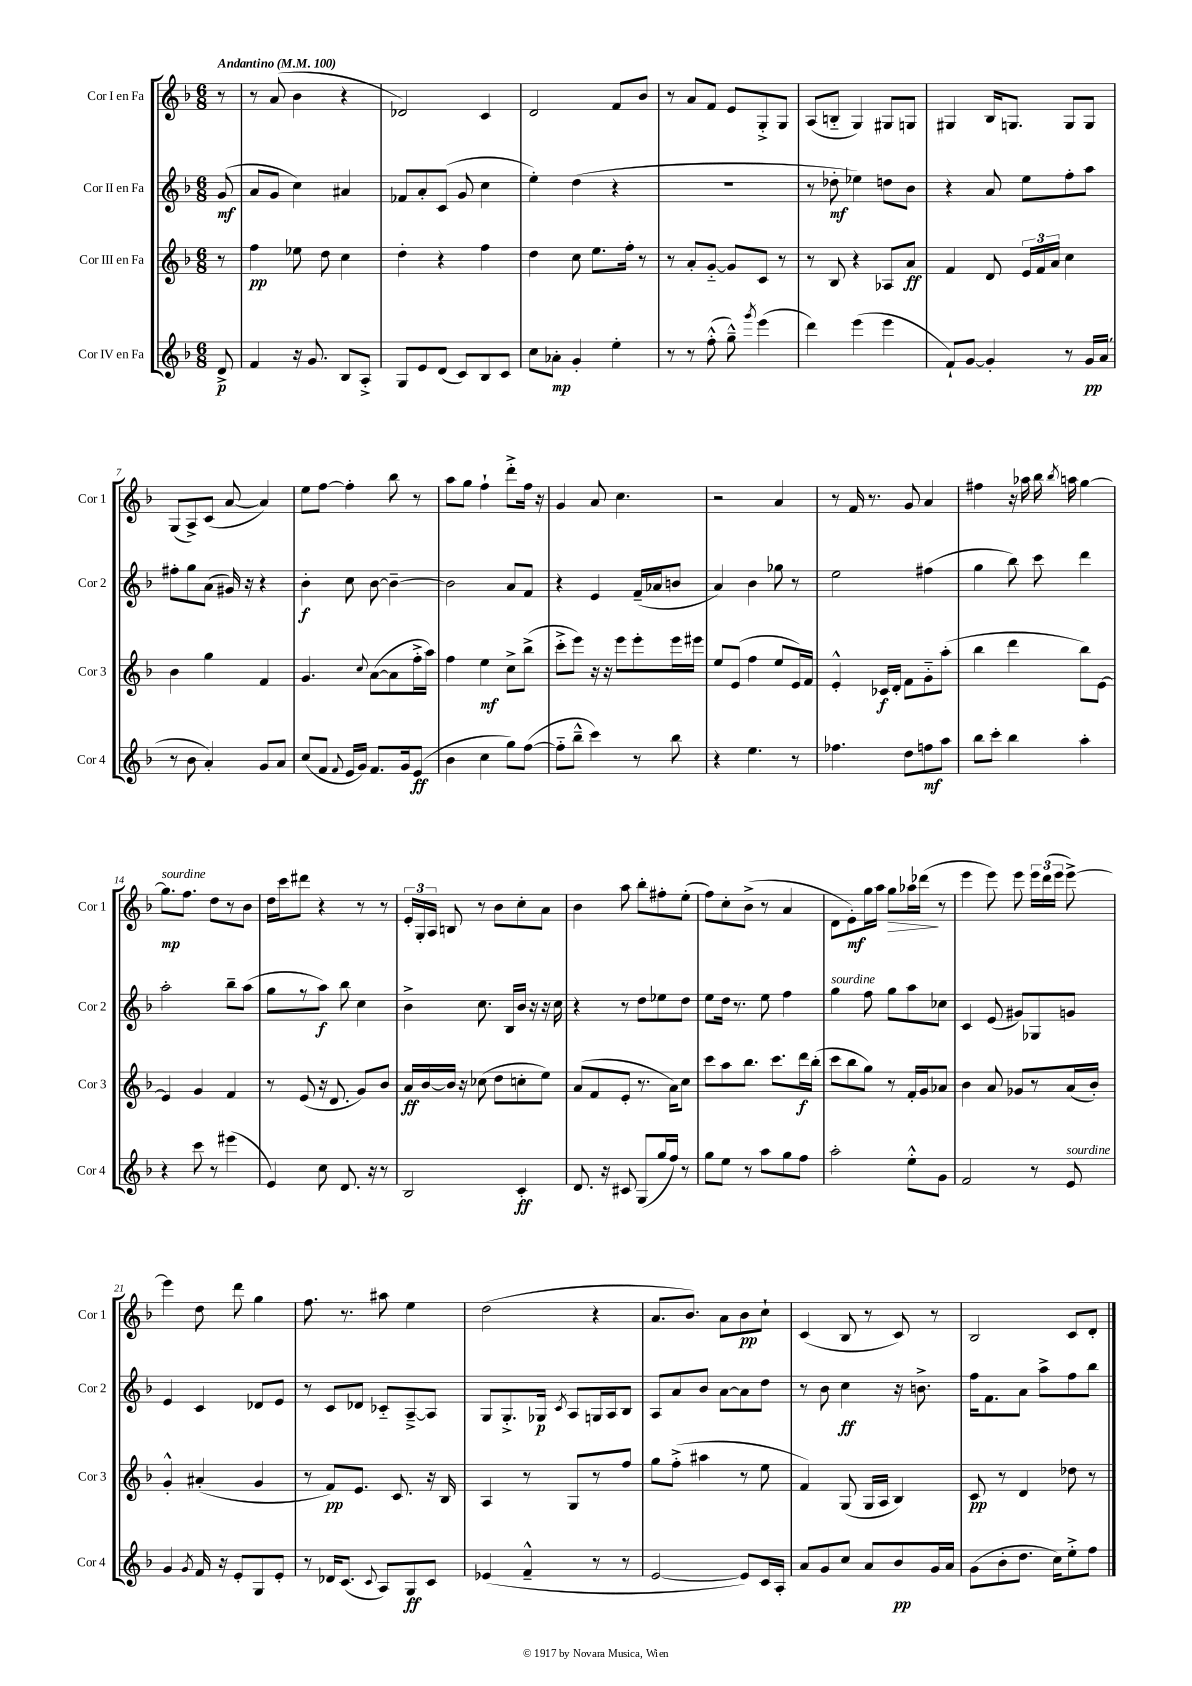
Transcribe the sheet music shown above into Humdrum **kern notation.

**kern	**kern	**kern	**kern
*staff4	*staff3	*staff2	*staff1
*clefG2	*clefG2	*clefG2	*clefG2
*k[b-]	*k[b-]	*k[b-]	*k[b-]
*M6/8	*M6/8	*M6/8	*M6/8
*MM100	*MM100	*MM100	*MM100
8d^	8r	(8g	8r
=	=	=	=
4f	4ff	8a	8r
.	.	8g	(8a
16r	8ee-	4cc)	4b-
8.g	.	.	.
.	8dd	.	.
8B-	4cc	4a#	4r
8A'^	.	.	.
=	=	=	=
8G	4dd'	8f-	2d-)
8e	.	8a'	.
(8d	4r	(8c	.
8c)	.	8g	.
8B-	4ff	4cc	4c
8c	.	.	.
=	=	=	=
8cc	4dd	4ee')	2d
8a-'	.	.	.
4g'	8cc	(4dd	.
.	8.ee	.	.
4ee'	.	4r	8f
.	16ff'	.	.
.	8r	.	8b-
=	=	=	=
8r	8r	2.r	8r
8r	8a'	.	8a
(8ff'^^	[8g'~	.	8f
8gg~^^)	8g]	.	8e
8qggg	.	.	.
(4eee	8c	.	8G'^
.	8r	.	8G
=	=	=	=
4ddd)	8r	8r	(8A
.	8B-	8dd-'	8B'~
(4eee	4r	4ee-)	4G)
4eee	8A-	8dd	8G#
.	8a	8b-	8G
=	=	=	=
8f`)	4f	4r	4G#
[8g	.	.	.
4g']	8d	8a	16B-
.	.	.	8.G
.	24e	8ee	.
.	24f	.	.
.	24a	.	.
8r	4cc	8ff'	8G
16g	.	8aa	8G
(16a	.	.	.
=	=	=	=
8r	4b-	8ff#'	(8G
8b-	.	8gg	8A^)
4a')	4gg	(8a	(8c
.	.	16g#)	[8a
.	.	16r	.
8g	4f	4r	4a])
8a	.	.	.
=	=	=	=
(8cc	4.g	4b-'	8ee
8f	.	.	[8ff
8qqf	.	.	.
16e	.	8cc	4ff']
16g)	.	.	.
.	8qqcc	.	.
8.f	([8a	[8b-	.
.	8a]	4b-~_	8bb-
16g	.	.	.
(8e	16ff'^	.	8r
.	16aa)	.	.
=	=	=	=
4b-	4ff	2b-]	8aa
.	.	.	8gg
4cc	4ee	.	4ff`
8gg)	8cc^	8a	8ddd'^
([8ff	(8bb-^	8f	16ff
.	.	.	16r
=	=	=	=
8ff'~]	8ccc'^	4r	4g
8bb-~^^	8eee)	.	.
4ccc)	16r	4e	8a
.	16r	.	.
.	8eee	.	4.cc
8r	8eee'	(16f~	.
.	.	16a-	.
8bb-	16eee	8b	.
.	16eee#	.	.
=	=	=	=
4r	8ee	4a)	2r
.	(8e	.	.
4.ee	4ff	4b-	.
.	8ee	8gg-	4a
8r	16e)	8r	.
.	16f	.	.
=	=	=	=
4.ff-	4e'^^	2ee	8r
.	.	.	16f
.	.	.	8.r
.	16c-	.	.
.	16d'	.	.
8dd	8f	.	8g
8ff	8g'~	(4ff#	4a
8aa	(8aa'	.	.
=	=	=	=
8bb-	4bb-	4gg	4ff#
8ccc'	.	.	.
4bb-	4ddd	8bb-)	16r
.	.	.	16aa-
.	.	8ccc	16bb-
.	.	.	8qbb-
.	.	.	16aa
4aa'	8bb-)	4ddd	[4gg
.	[8e	.	.
=	=	=	=
4r	4e]	2aa'	8.gg]
.	.	.	8.ff
8ccc	4g	.	.
8r	.	.	8dd
(4eee#	4f	8bb-~	8r
.	.	(8aa	8b-
=	=	=	=
4e)	8r	8gg	16dd
.	.	.	16ccc
.	(8e	8r	8ddd#
8cc	16r	8aa)	4r
.	8.d	.	.
8.d	.	8bb-	.
.	8g)	4cc	8r
16r	.	.	.
8r	8b-	.	8r
=	=	=	=
2B-	16a	4b-^	24e'
.	.	.	24G'
.	[16b-	.	.
.	.	.	24A
.	16b-]	.	8B
.	16r	.	.
.	(8cc-	8.cc	8r
.	8dd	.	8b-
.	.	16B-	.
4c'	8cc'	16b-	8cc'
.	.	16r	.
.	8ee)	16r	8a
.	.	16cc	.
=	=	=	=
8.d	(8a	4r	4b-
.	8f	.	.
16r	.	.	.
8c#	8e'	8r	8aa
(8G	8.r	8dd	8bb-'
16gg	.	8ee-	8ff#'
16ff)	16a)	.	.
8r	8cc	8dd	(8ee'
=	=	=	=
8gg	8ccc	8ee	8ff)
8ee	8aa	16dd	8cc'
.	.	8.r	.
8r	8.bb-	.	(8b-^
8aa	.	8ee	8r
.	8.ccc	.	.
8gg	.	4ff	4a
8ff	16ddd	.	.
.	(16bb-'	.	.
=	=	=	=
2aa'	8ccc	4gg	8d
.	8bb-	.	8e')
.	8gg)	8ff	16gg
.	.	.	16aa
.	8r	8gg	8gg
8ee'^^	16f'	8aa	16aa-
.	16g	.	(16ddd-
8g	8a-	8cc-	8r
=	=	=	=
2f	4b-	4c	4eee
.	8a	(8e	8eee)
.	8g-	8g#)	8eee
8r	8r	8G-	24eee
.	.	.	(24ddd
.	.	.	24eee
8e	(16a	8g	[8eee^)
.	16b-')	.	.
=	=	=	=
4g	4g'^^	4e	4eee]
8qg	.	.	.
16f	(4a#'	4c	8dd
16r	.	.	.
8e'	.	.	8ddd
8G	4g	8d-	4gg
8e'	.	8e	.
=	=	=	=
8r	8r	8r	8.ff
16d-	8f)	8c	.
(8.c	.	.	8.r
.	8.e	8d-	.
8qqc	.	.	.
8A)	.	8c-'~	8aa#
.	8.c	.	.
8G	.	[8A~^	4ee
8c	16r	8A]	.
.	16B-	.	.
=	=	=	=
(4e-	4A	8G	(2dd
.	.	8.G'^	.
4f~^^	8r	.	.
.	.	16G-	.
.	.	8qc	.
.	8G	8A	.
8r	8r	16G	4r
.	.	16A	.
8r	8ff	8B-	.
=	=	=	=
[2e	8gg	8A	8.a
.	(8ff'^	8a	.
.	.	.	8.b-)
.	4aa#	8b-	.
.	.	[8a	8a
8e])	8r	8a]	8b-
16c	8ee	8dd	8cc`
16A'	.	.	.
=	=	=	=
8a	4f)	8r	(4c
8g	.	8b-	.
8cc	(8G	4cc	8B-
8a	16G	.	8r
.	16A	.	.
8b-	4B-)	16r	8c)
.	.	8.b^	.
16g	.	.	8r
16a	.	.	.
=	=	=	=
(8g	8c	16ff	2B-
.	.	8.f	.
8b-'	8r	.	.
8.dd	4d	8a	.
.	.	8aa^	.
16cc)	.	.	.
8ee'^	8dd-	8ff	8c
8ff	8r	8bb-	8d'
==	==	==	==
*-	*-	*-	*-
